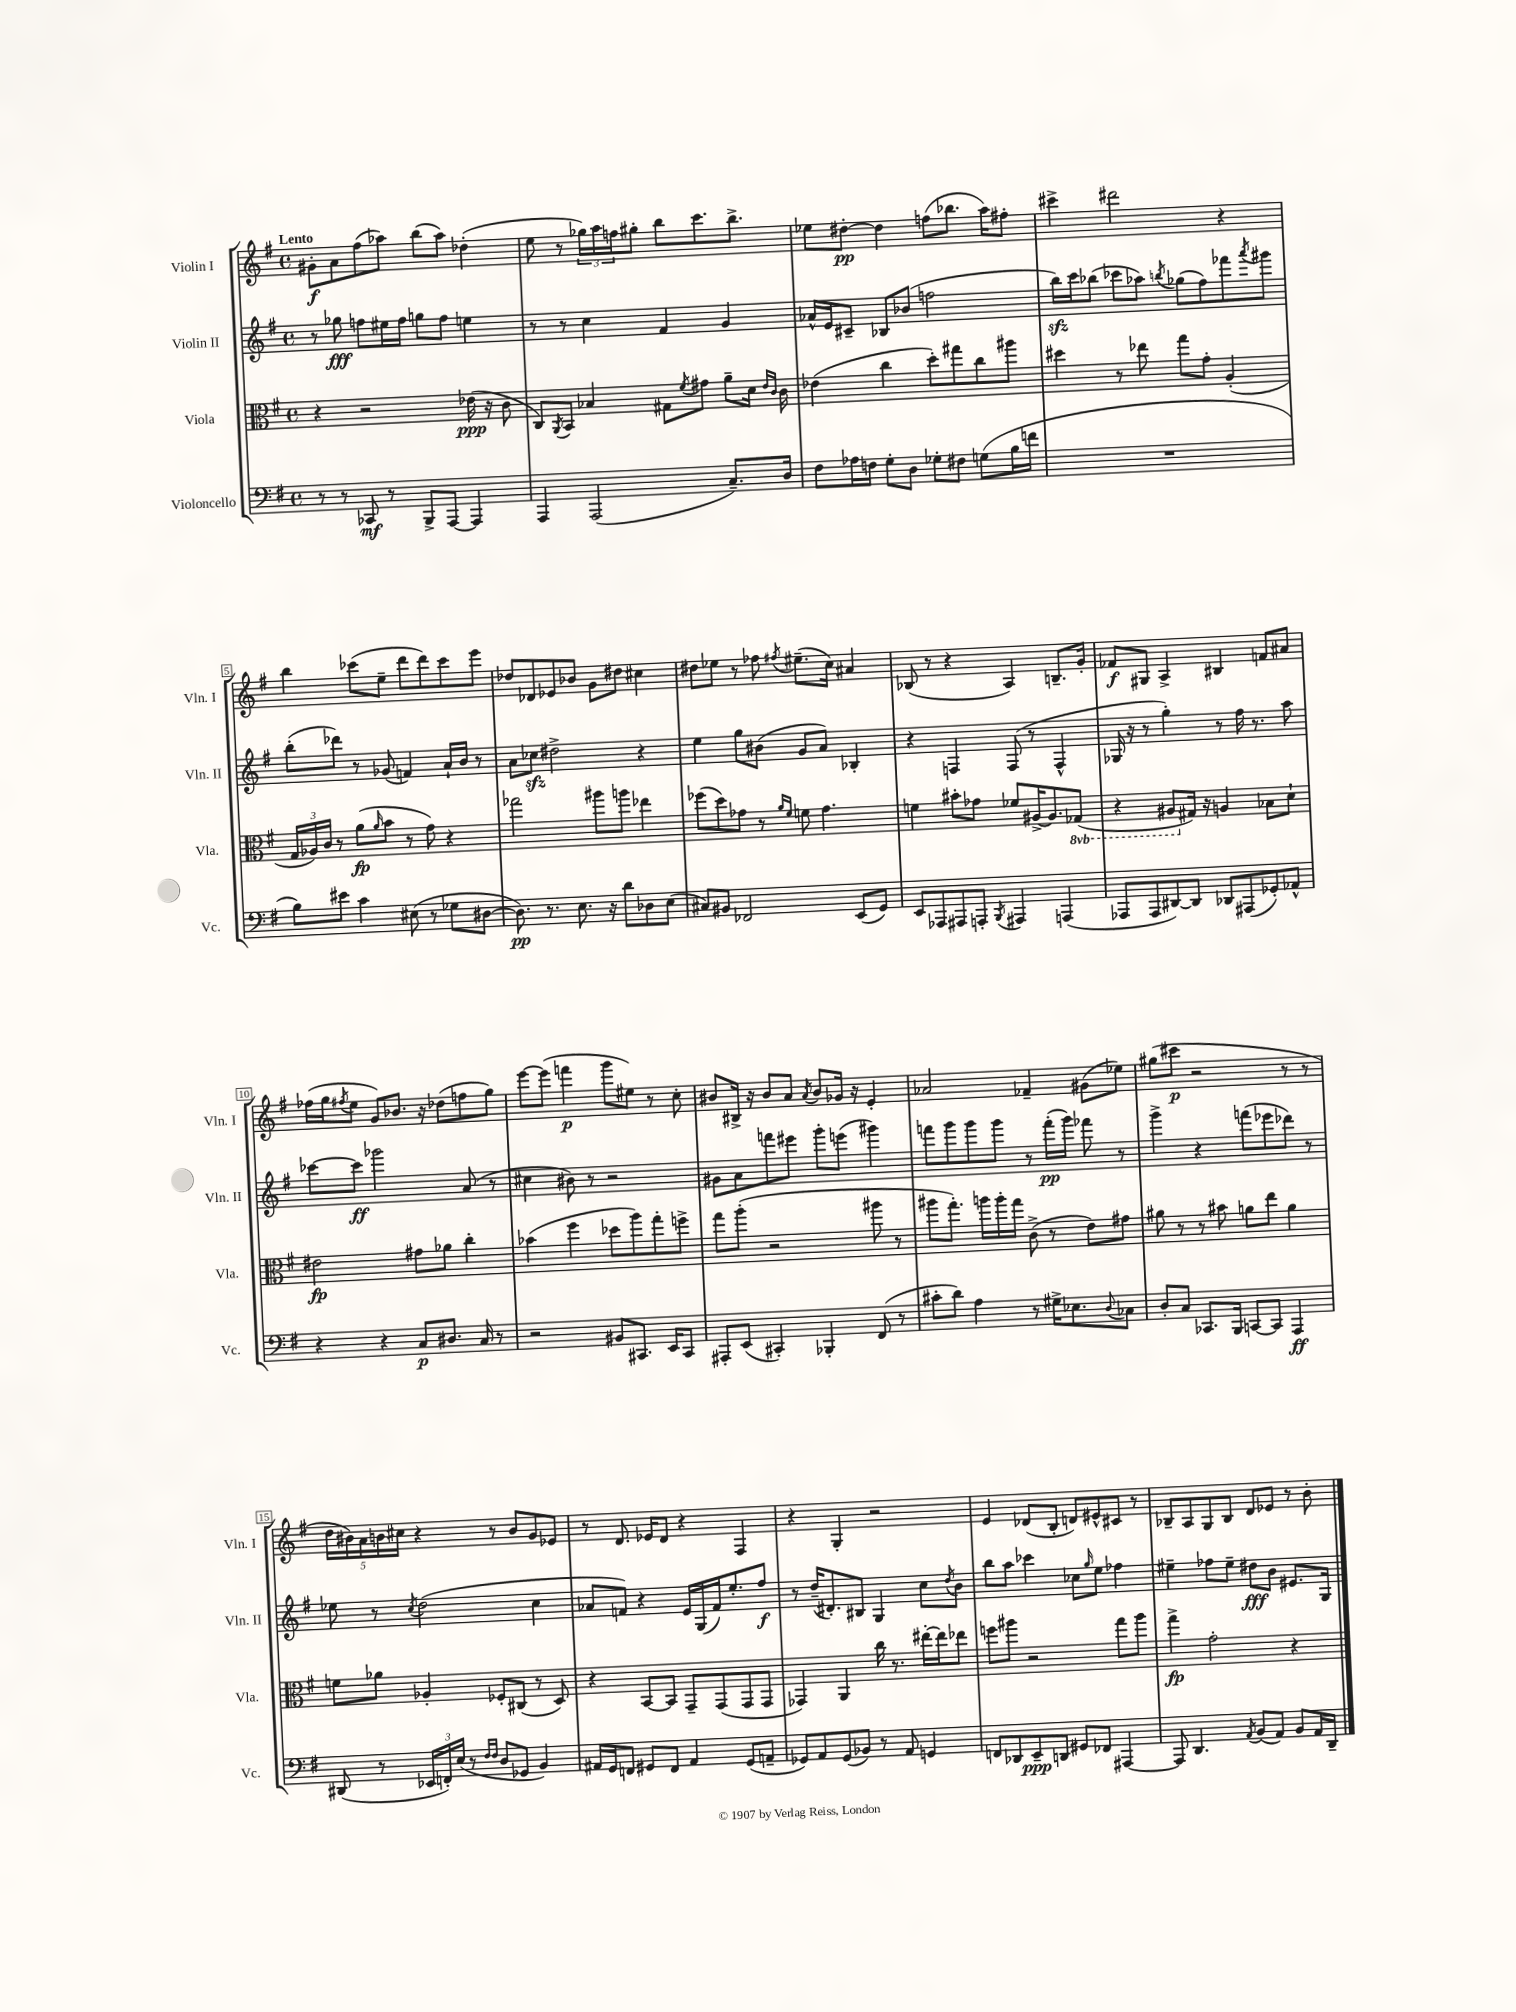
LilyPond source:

<<
\new StaffGroup <<
\new Staff = "s0" \with { instrumentName = "Violin I" shortInstrumentName = "Vln. I" } {
    \clef treble \key g \major \defaultTimeSignature \time 4/4 \tempo "Lento"
    gis'8-.\f a'8 fis''8( aes''8) b''8( aes''8) des''4-.( |
    e''8 r8 \tuplet 3/2 { ges''16) a''16 f''16 } gis''8-. b''8 c'''8. b''8.-> |
    ees''8 dis''8~-.\pp dis''4 f''8( bes''8. a''16) fis''8-. |
    cis'''4-> dis'''2 r4 |
    b''4 ces'''8( e''8-- d'''8 d'''8) ces'''8 e'''8 |
    des''8 des'8 ees'8 bes'8 g'8 dis''8 cis''4 |
    dis''8 ees''8 r8 fes''8 \acciaccatura { fis''8 } eis''8.--( c''16) ais'4 |
    bes8( r8 r4 a4) b8.-- g'16-. |
    fes'8\f gis8 a4-> bis4 f'8 ais'8 |
    fes''16( g''16 \acciaccatura { fis''8 } e''8 g'8) bes'8. r16 des''8( f''8 g''8) |
    e'''8~ e'''8( f'''4\p g'''8 eis''8) r8 c''8-. |
    bis'8 bis16-> r16 bis'8 a'8 \acciaccatura { a'8 } bis'8 ges'16 r16 e'4-. |
    aes'2 fes'4-- gis'8( ees''8) |
    gis''8( cis'''8\p r2 r8 r8 |
    \tuplet 5/4 { d''16 bis'16) a'16 b'16 cis''16 } r4 r8 b'8 g'8 ees'8 |
    r8 d'8. ees'16 d'8 r4 fis4 |
    r4 g4-. r2 |
    e'4 des'8( b8-. d'8) eis'8-^ cis'8 r8 |
    bes8-- a8 g8 bes8 d'8 ees'8 r8 b'8-. \bar "|." |
}
\new Staff = "s1" \with { instrumentName = "Violin II" shortInstrumentName = "Vln. II" } {
    \clef treble \key g \major \defaultTimeSignature \time 4/4
    r8 ges''8\fff f''8 eis''16 f''16 g''8 f''8 e''4 |
    r8 r8 c''4 fis'4 g'4 |
    aes'16-^ e'16 cis'8-- bes8 bes'8( f''2 |
    b''16\sfz) c'''16 bes''8( ces'''8 aes''8) \acciaccatura { b''8 } ges''8( fis''8) fes'''8 \acciaccatura { a'''8 } gis'''8 |
    b''8-.( des'''8) r8 ges'8( f'4) a'16-! b'16 r8 |
    a'8 ces''8\sfz dis''2-> r4 |
    e''4 g''8 bis'8( g'8 a'8) bes4-. |
    r4 f4 f8( r8 f4-^ |
    ges16 r16 r8 g''4-.) r8 fis''16 r8. a''8 |
    ces'''8~ ces'''8\ff ges'''2 a'8( r8 |
    cis''4 bis'8) r8 r2 |
    gis'8 a'8 f'''8 eis'''8 g'''8-. e'''8( gis'''4) |
    f'''8 g'''8 g'''8 g'''8 r8 f'''16-.\pp( g'''16) fes'''8 r8 |
    g'''4-> r4 f'''8( ees'''8 des'''8) r8 |
    ees''8 r8 \acciaccatura { c''8 } d''2( c''4 |
    aes'8 f'8) r4 e'16 g16( f'16) e''8.-. fis''8\f |
    r8 d''16--( dis'8.-.) bis8 g4 c''8 \acciaccatura { d''8 } b'8 |
    b''8 a''8 ces'''4 ces''8 \grace { g''16 } e''8 fes''4 |
    eis''4-- fes''8 eis''8-- dis''8\fff b'8 eis'8. g16 \bar "|." |
}
\new Staff = "s2" \with { instrumentName = "Viola" shortInstrumentName = "Vla." } {
    \clef alto \key g \major \defaultTimeSignature \time 4/4 \set Staff.ottavationMarkups = #ottavation-simple-ordinals
    r4 r2 ees'16\ppp( r16 c'8 |
    c8) \acciaccatura { a,8 } b,8 bes4 gis8 \acciaccatura { fis'8 } gis'8 a'8-- d'16 \grace { e'16 c'16 } c'16 |
    ees'4( c''4 d''8-.) gis''8 c''8 ais''8 |
    dis''4 r8 ees''8 g''8 g'8-. a4-.( |
    \tuplet 3/2 { g16 aes16) c'16 } r8 a'8\fp( \grace { a'16 } b'8 r8 g'8) r4 |
    ges''2 ais''8 a''8 ees''4 |
    fes''8( d''8) ges'8 r8 \grace { a'16 fis'16 } f'8 ges'4. |
    f'4 bis'8-. ges'8 fes'8 ais16~-> ais8. \ottava #-1 ges,8( |
    r4 ais,8 \ottava #0 gis16) r16 a!4 bes8 d'8-! |
    eis'2\fp gis'8 aes'8 c''4-. |
    bes'4( fis''4 des''8 a''8) g''8-. f''8-> |
    g''8 a''8-.( r2 ais''8 r8 |
    ais''8 g''8.-.) a''16 a''16-. g''16 c'8->( r8 e'8) gis'8 |
    ais'8 r8 r8 bis'8 a'8 e''8 a'4 |
    f'8 aes'8 aes4-. fes8-. cis8( r8 d8) |
    r4 b,8~ b,8 g,8-- g,8( g,8 g,8 |
    ges,4) a,4 c''16 r8. eis''16~-. eis''16 ees''8 |
    f''8 ais''8 r2 g''8 ais''8 |
    g''4->\fp g'2-. r4 \bar "|." |
}
\new Staff = "s3" \with { instrumentName = "Violoncello" shortInstrumentName = "Vc." } {
    \clef bass \key g \major \defaultTimeSignature \time 4/4
    r8 r8 ces,8\mf r8 b,,8-> a,,8~ a,,4 |
    a,,4 a,,2( c8.--) d16 |
    fis8 aes16 f16 g8-. d8 ges8-. fis8 g8( b16 f'16 |
    R1 |
    b8) eis'8 c'4 eis8( r8 ges8 dis8~ |
    dis8.\pp) r8. e8. r16 d'8 des8 e8( |
    cis8) bis,8 fes,2 e,8( g,8) |
    e,8 aes,,8 ais,,8 a,,8-. \acciaccatura { b,,8 } ais,,4 a,,4( |
    aes,,8 aes,,8 dis,8~) dis,8 des,8 ais,,8( ges,8-.) aes,8-^ |
    r4 r4 c8\p dis8. c16 r8 |
    r2 bis,8 cis,8. e,16 cis,8 |
    ais,,8-. e,8( cis,4-.) bes,,4-. fis,8( r8 |
    cis'8-. d'8) a4 r8 gis16-> ees8. \appoggiatura { d8 } ces8 |
    d8-. c8 ces,8. b,,16 c,8~ c,8 a,,4\ff |
    dis,8( r8 \tuplet 3/2 { ees,16 f,16-.) e16( } r8 \grace { fis16 fis16 } d8 ges,8 b,4) |
    ais,16 g,16 f,8 gis,8 f,8 ais,4 gis,8( a,8-- |
    ges,8) a,8 ges,8( bes,8) r8 a,8 g,4 |
    f,8 des,8 e,8--\ppp d,8 gis,8 fes,8 ais,,4~ |
    ais,,8 d,4. \acciaccatura { a,8 } b,8( a,8) b,8 a,16 d,16-- \bar "|." |
}
>>
>>
\layout { \context { \Score \override BarNumber.stencil = #(make-stencil-boxer 0.1 0.3 ly:text-interface::print) } }
